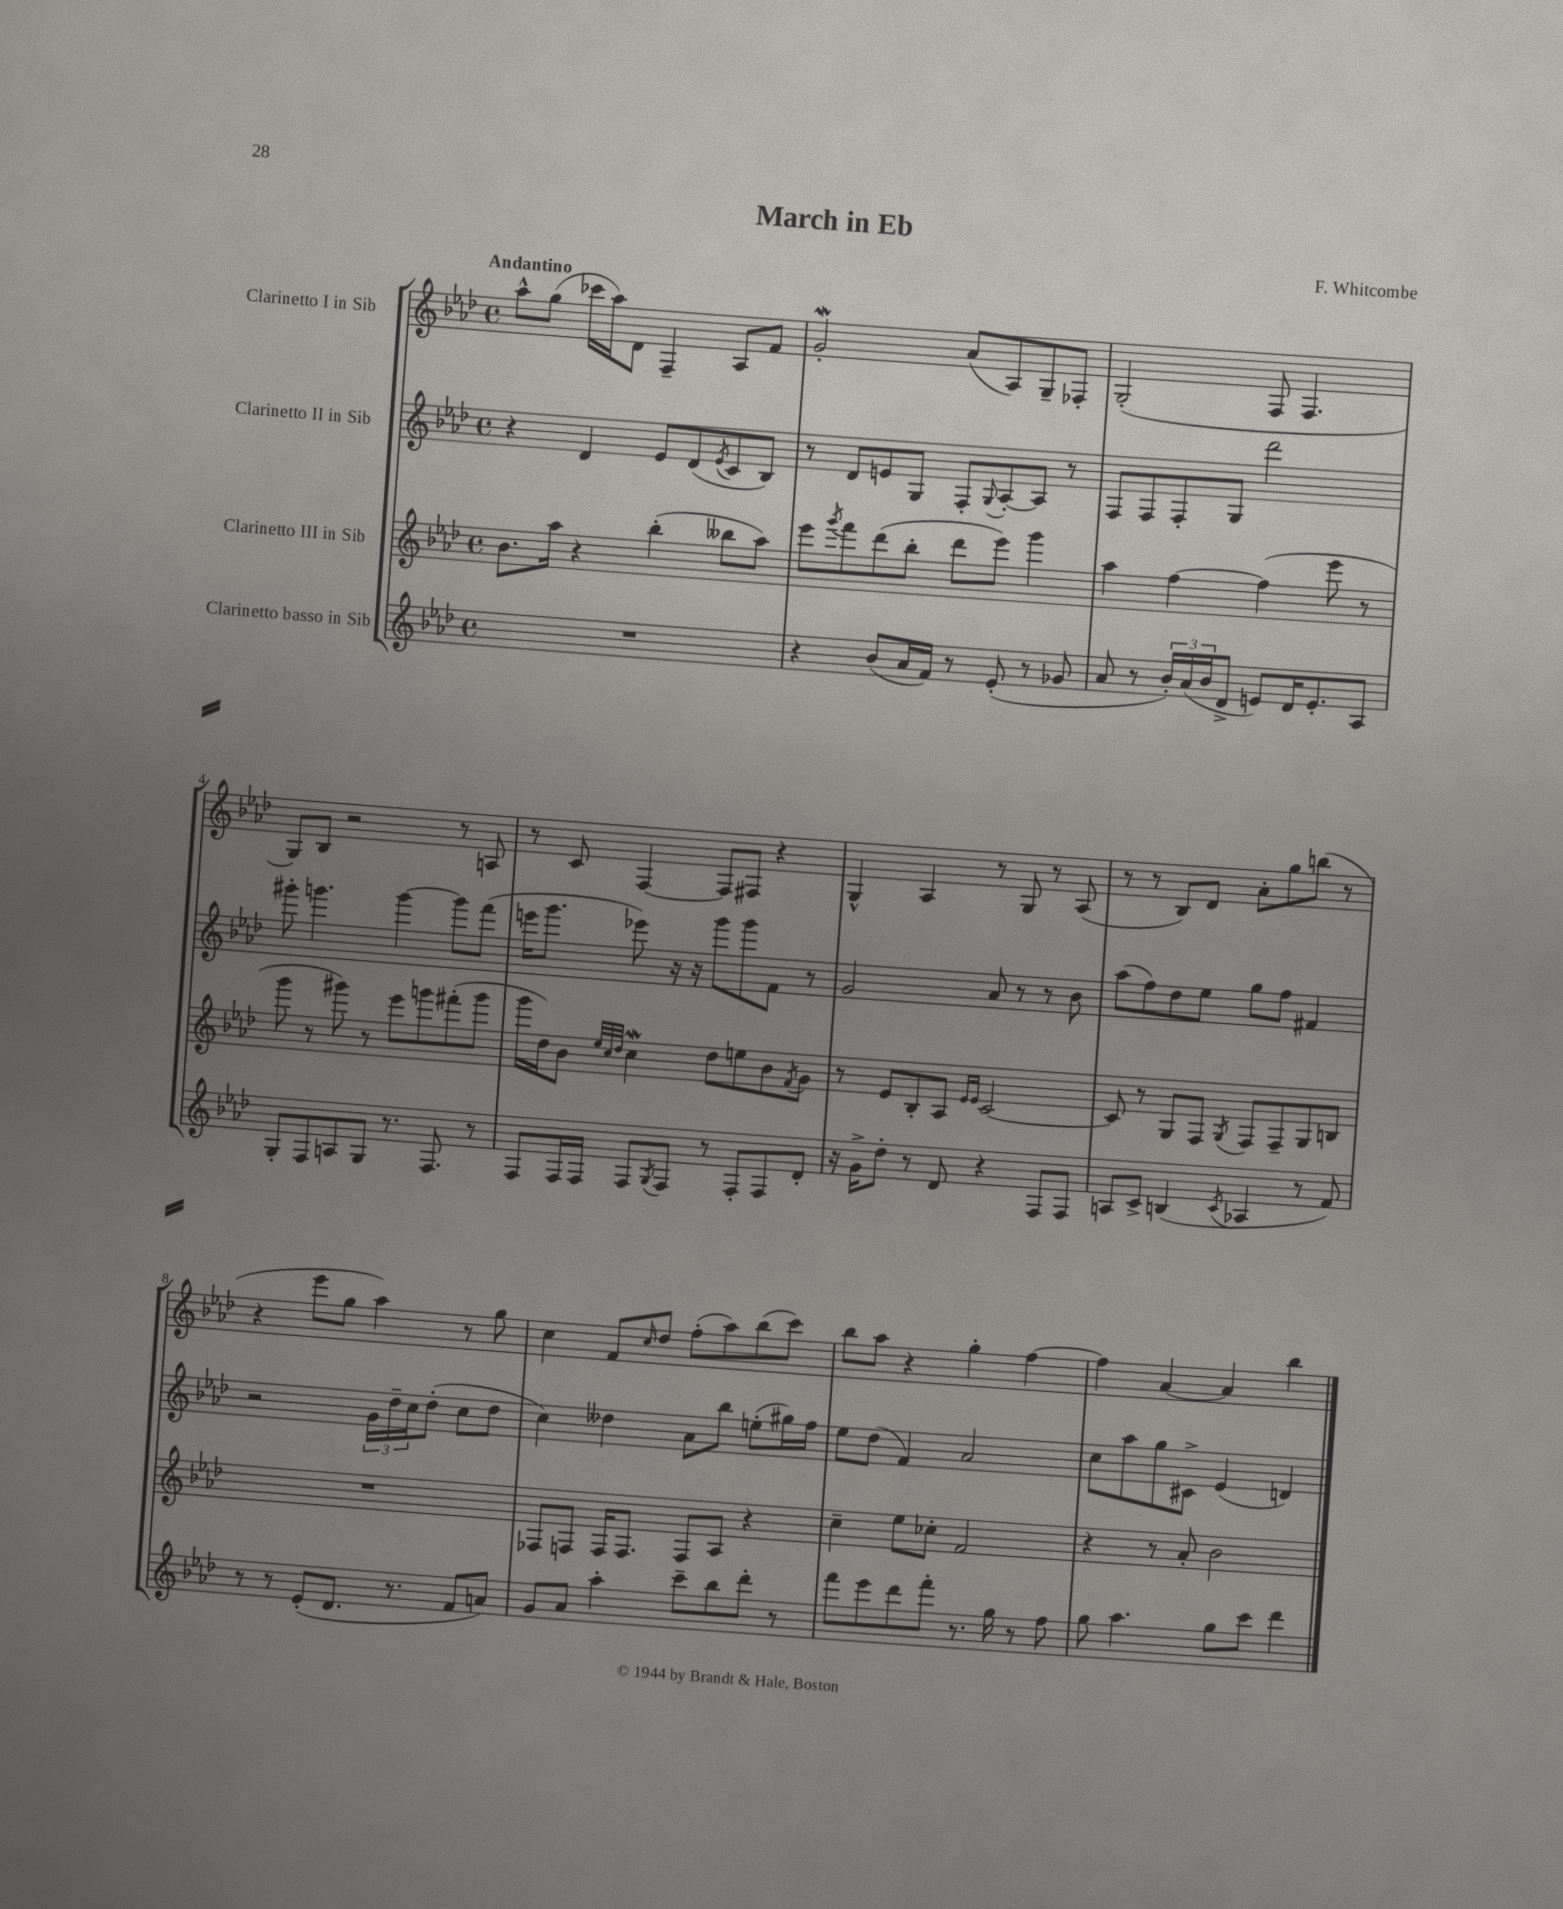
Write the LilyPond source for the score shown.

\header { title = "March in Eb" composer = "F. Whitcombe" }
<<
\new StaffGroup <<
\new Staff = "s0" \with { instrumentName = "Clarinetto I in Sib" } {
    \clef treble \key aes \major \defaultTimeSignature \time 4/4 \tempo "Andantino"
    aes''8-^ g''8( ces'''16 aes''16) des'8 f4-- aes8 f'8 |
    g'2-.\mordent aes'8( aes8) g8-- fes8-. |
    g2-.( f8 f4. |
    g8) bes8 r2 r8 a8 |
    r8 c'8 f4~ f8 fis8 r4 |
    g4-^ aes4 r8 g8 r8 aes8( |
    r8 r8 bes8) des'8 aes'8-. g''8 b''8( r8 |
    r4 ees'''8 g''8 aes''4) r8 g''8 |
    c''4 f'8 \grace { c''16 } des''8 f''8-.( aes''8) bes''8( c'''8) |
    bes''8 aes''8 r4 g''4-. f''4~ |
    f''4 aes'4~ aes'4 bes''4 \bar "|." |
}
\new Staff = "s1" \with { instrumentName = "Clarinetto II in Sib" } {
    \clef treble \key aes \major \defaultTimeSignature \time 4/4
    r4 des'4 ees'8 des'8( \acciaccatura { ees'8 } c'8 bes8) |
    r8 des'8 e'8 g8 f8-. \appoggiatura { g8 } aes8~-. aes8 r8 |
    f8 f8 f8-. g8 des'''2 |
    gis'''8-. g'''4. g'''4~ g'''8 f'''8( |
    e'''16 g'''8. ees'''8) r16 r16 g'''8 g'''8 f'8 r8 |
    g'2 aes'8 r8 r8 bes'8 |
    aes''8( f''8) des''8 ees''8 g''8 f''8 fis'4 |
    r2 \tuplet 3/2 { g'16 des''16-- c''16 } des''8-.( c''8 des''8 |
    c''4) deses''4 aes'8 bes''8 e''8-.( gis''16) f''16 |
    ees''8 des''8( f'4) aes'2 |
    c''8 aes''8 g''8 cis'8-> ees'4( d'4) \bar "|." |
}
\new Staff = "s2" \with { instrumentName = "Clarinetto III in Sib" } {
    \clef treble \key aes \major \defaultTimeSignature \time 4/4
    bes'8. aes''16 r4 bes''4-.( beses''8 aes''8) |
    ees'''8 \acciaccatura { g'''8 } f'''8 des'''8( bes''8-. des'''8 ees'''8) g'''4 |
    aes''4 f''4~ f''4( ees'''8 r8 |
    g'''8 r8 gis'''8) r8 ees'''8 g'''8 fis'''8-.( g'''8 |
    g'''16 des''16) bes'8 \grace { ees''32 c''32 des''32 } c''4\mordent des''8 e''8 bes'8 \acciaccatura { f'8 } g'8 |
    r8 ees'8 bes8-. aes8 \grace { ees'16 ees'16 } c'2~ |
    c'8 r8 g8 f8 \acciaccatura { g8 } f8 f8-- g8 b8 |
    R1 |
    fes8 f8 f16 f8. f8 aes8 r4 |
    c''4-- ees''8 ces''8-. f'2 |
    r4 r8 aes'8-. bes'2 \bar "|." |
}
\new Staff = "s3" \with { instrumentName = "Clarinetto basso in Sib" } {
    \clef treble \key aes \major \defaultTimeSignature \time 4/4
    R1 |
    r4 bes'8( aes'16 f'16) r8 ees'8-.( r8 ges'8 |
    aes'8 r8 \tuplet 3/2 { bes'16-.) aes'16( bes'16 } des'8-> e'8) des'16 e'8.-. aes8 |
    g8-. f8 a8 g8 r8. f8. r8 |
    f8 f16 f16 f8 \acciaccatura { g8 } f8 r8 f8-. f8 des'8-. |
    r16 g'16-> des''8-. r8 des'8 r4 f8 f8 |
    a8 c'8-> b4( \acciaccatura { c'8 } aes4 r8 f'8) |
    r8 r8 ees'8-.( des'8. r8. f'8 a'8) |
    g'8 aes'8 aes''4-. c'''8-- bes''8 des'''8-. r8 |
    f'''8 ees'''8 des'''8 f'''8-. r8. g''16 r8 f''8 |
    g''8 aes''4. g''8 c'''8 des'''4 \bar "|." |
}
>>
>>
